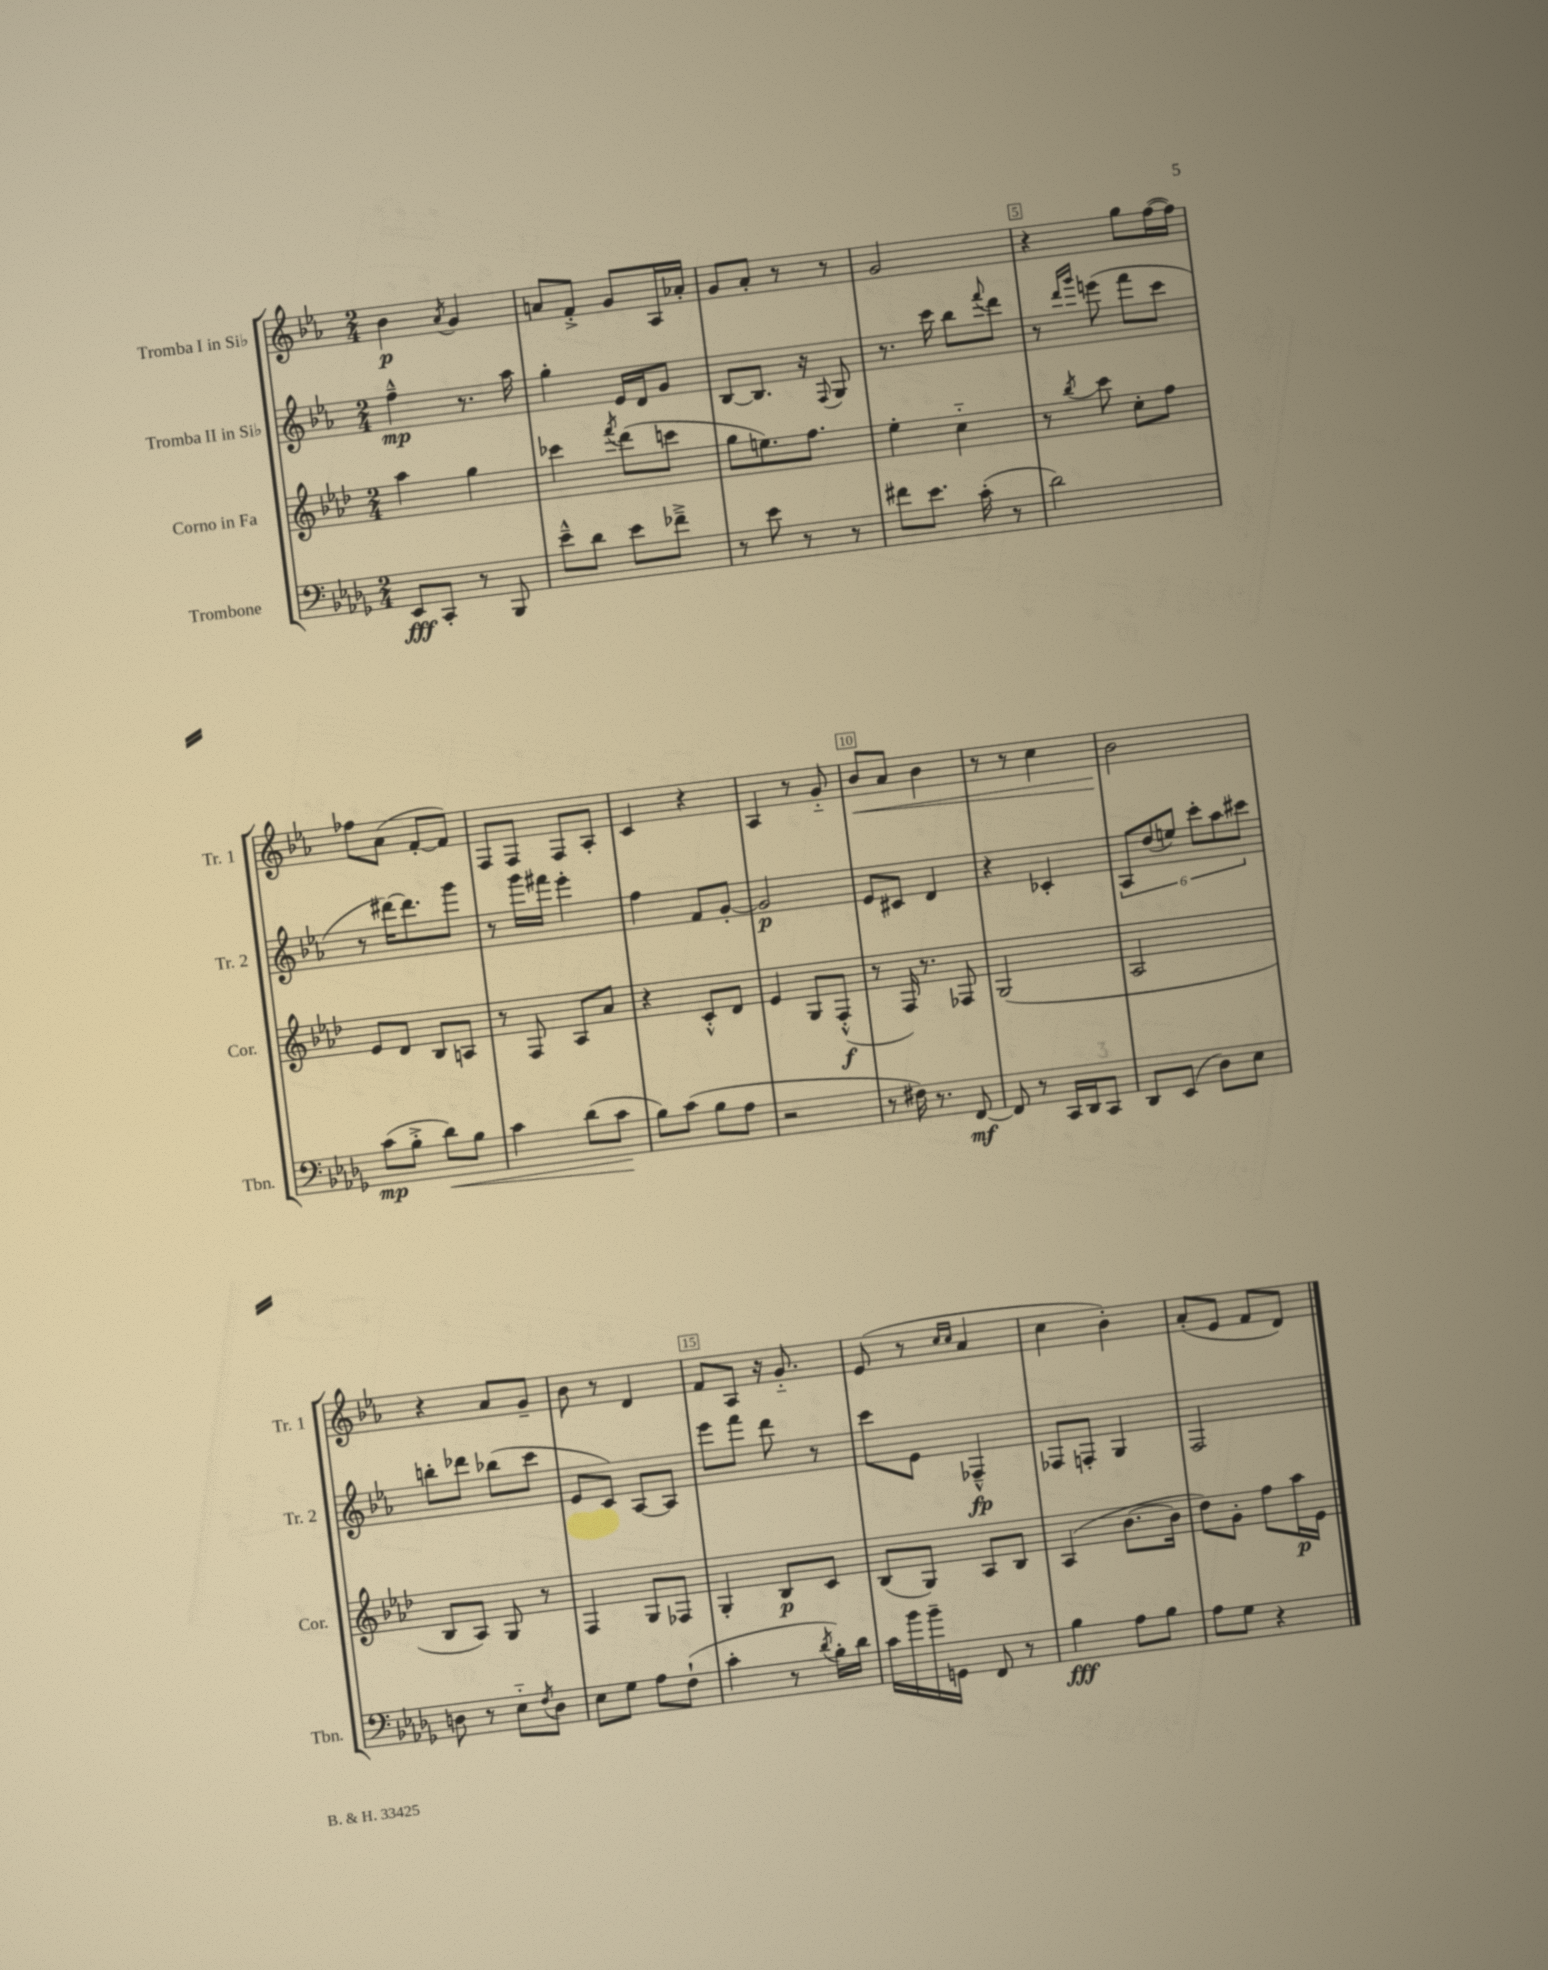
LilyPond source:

<<
\new StaffGroup <<
\new Staff = "s0" \with { instrumentName = "Tromba I in Sib" shortInstrumentName = "Tr. 1" } {
    \clef treble \key ees \major \numericTimeSignature \time 2/4
    bes'4\p \acciaccatura { aes'8 } g'4 |
    a'8 f'8-.-> g'8 aes16 aes'16-. |
    g'8 aes'8-. r8 r8 |
    g'2 |
    r4 g''8 f''16~( f''16) |
    fes''8 aes'8( f'8~-. f'8) |
    f8 f8 f8 aes8-. |
    c'4 r4 |
    aes4 r8 g'8-_ |
    bes'8\< aes'8 bes'4 |
    r8 r8 c''4 |
    bes'2\! |
    r4 aes'8 g'8-- |
    bes'8 r8 d'4 |
    f'8 aes8 r16 g'8.-_ |
    ees'8( r8 \grace { c''16 c''16 } aes'4 |
    c''4 bes'4-.) |
    aes'8-.( ees'8 f'8 d'8) \bar "|." |
}
\new Staff = "s1" \with { instrumentName = "Tromba II in Sib" shortInstrumentName = "Tr. 2" } {
    \clef treble \key ees \major \numericTimeSignature \time 2/4
    f''4---^\mp r8. aes''16 |
    g''4-. ees'16 d'16 g'8 |
    bes8~ bes8. r16 \appoggiatura { f8 } g8 |
    r8. c'''16 bes''8 \appoggiatura { f'''8 } d'''8 |
    r8 \grace { d'''16 g'''16 } e'''8( f'''8 c'''8 |
    r8 dis'''16~) dis'''8. g'''8 |
    r8 g'''16 fis'''16 ees'''4-. |
    f''4 f'8 g'8~-. |
    g'2\p |
    ees'8 cis'8 d'4 |
    r4 ces'4-. |
    \tuplet 6/4 { aes8 d''8( e''8) c'''8-. aes''8 cis'''8 } |
    b''8-. des'''8 bes''8( c'''8 |
    ees'8 c'8) aes8~ aes8 |
    ees'''8 f'''8 d'''8 r8 |
    c'''8 ees'8 fes4---^\fp |
    fes8 f8-. g4 |
    f2 \bar "|." |
}
\new Staff = "s2" \with { instrumentName = "Corno in Fa" shortInstrumentName = "Cor." } {
    \clef treble \key aes \major \numericTimeSignature \time 2/4
    aes''4 g''4 |
    ces'''4 \acciaccatura { f'''8 } des'''8( c'''8 |
    g''8 e''8.) f''8. |
    ees''4-. c''4-_ |
    r8 \acciaccatura { bes''8 } c'''8 c''8-. f''8 |
    ees'8 des'8 bes8 a8 |
    r8 f8 aes8 aes'8 |
    r4 c'8-.-^ des'8 |
    ees'4 g8 f8-.-^\f( |
    r8 f16) r8. fes8 |
    g2( |
    aes2 |
    bes8 aes8) g8 r8 |
    f4 g8 fes8 |
    g4-. bes8\p c'8 |
    bes8( g8) aes8 bes8 |
    aes4( bes'8.~ bes'16 |
    des''8) g'8-. f''8 aes''16\p ees'16 \bar "|." |
}
\new Staff = "s3" \with { instrumentName = "Trombone" shortInstrumentName = "Tbn." } {
    \clef bass \key des \major \numericTimeSignature \time 2/4
    ees,8\fff c,8-. r8 bes,,8 |
    ees'8---^ des'8 ees'8 fes'8---> |
    r8 ees'8 r8 r8 |
    fis'8 ees'8. c'16-.( r8 |
    des'2) |
    c'8\mp( bes8-.-> des'8\<) bes8 |
    c'4 des'8( c'8\! |
    bes8) c'8( bes8 aes8 |
    r2 |
    r8 fis16) r8. f,8~\mf |
    f,8 r8 c,16 des,16 c,8 |
    des,8 ees,8( des8) ees8 |
    d8 r8 ees8-_ \acciaccatura { f8 } d8 |
    ees8 ges8 aes8 f8-!( |
    c'4-. r8 \acciaccatura { des'8 } bes16-.) des'16 |
    c'16 bes'16 bes'16-- g,16 f,8 r8 |
    bes4\fff aes8 bes8 |
    aes8 ges8 r4 \bar "|." |
}
>>
>>
\layout { \context { \Score \override BarNumber.break-visibility = ##(#f #t #t) barNumberVisibility = #(every-nth-bar-number-visible 5) \override BarNumber.stencil = #(make-stencil-boxer 0.1 0.3 ly:text-interface::print) } }
